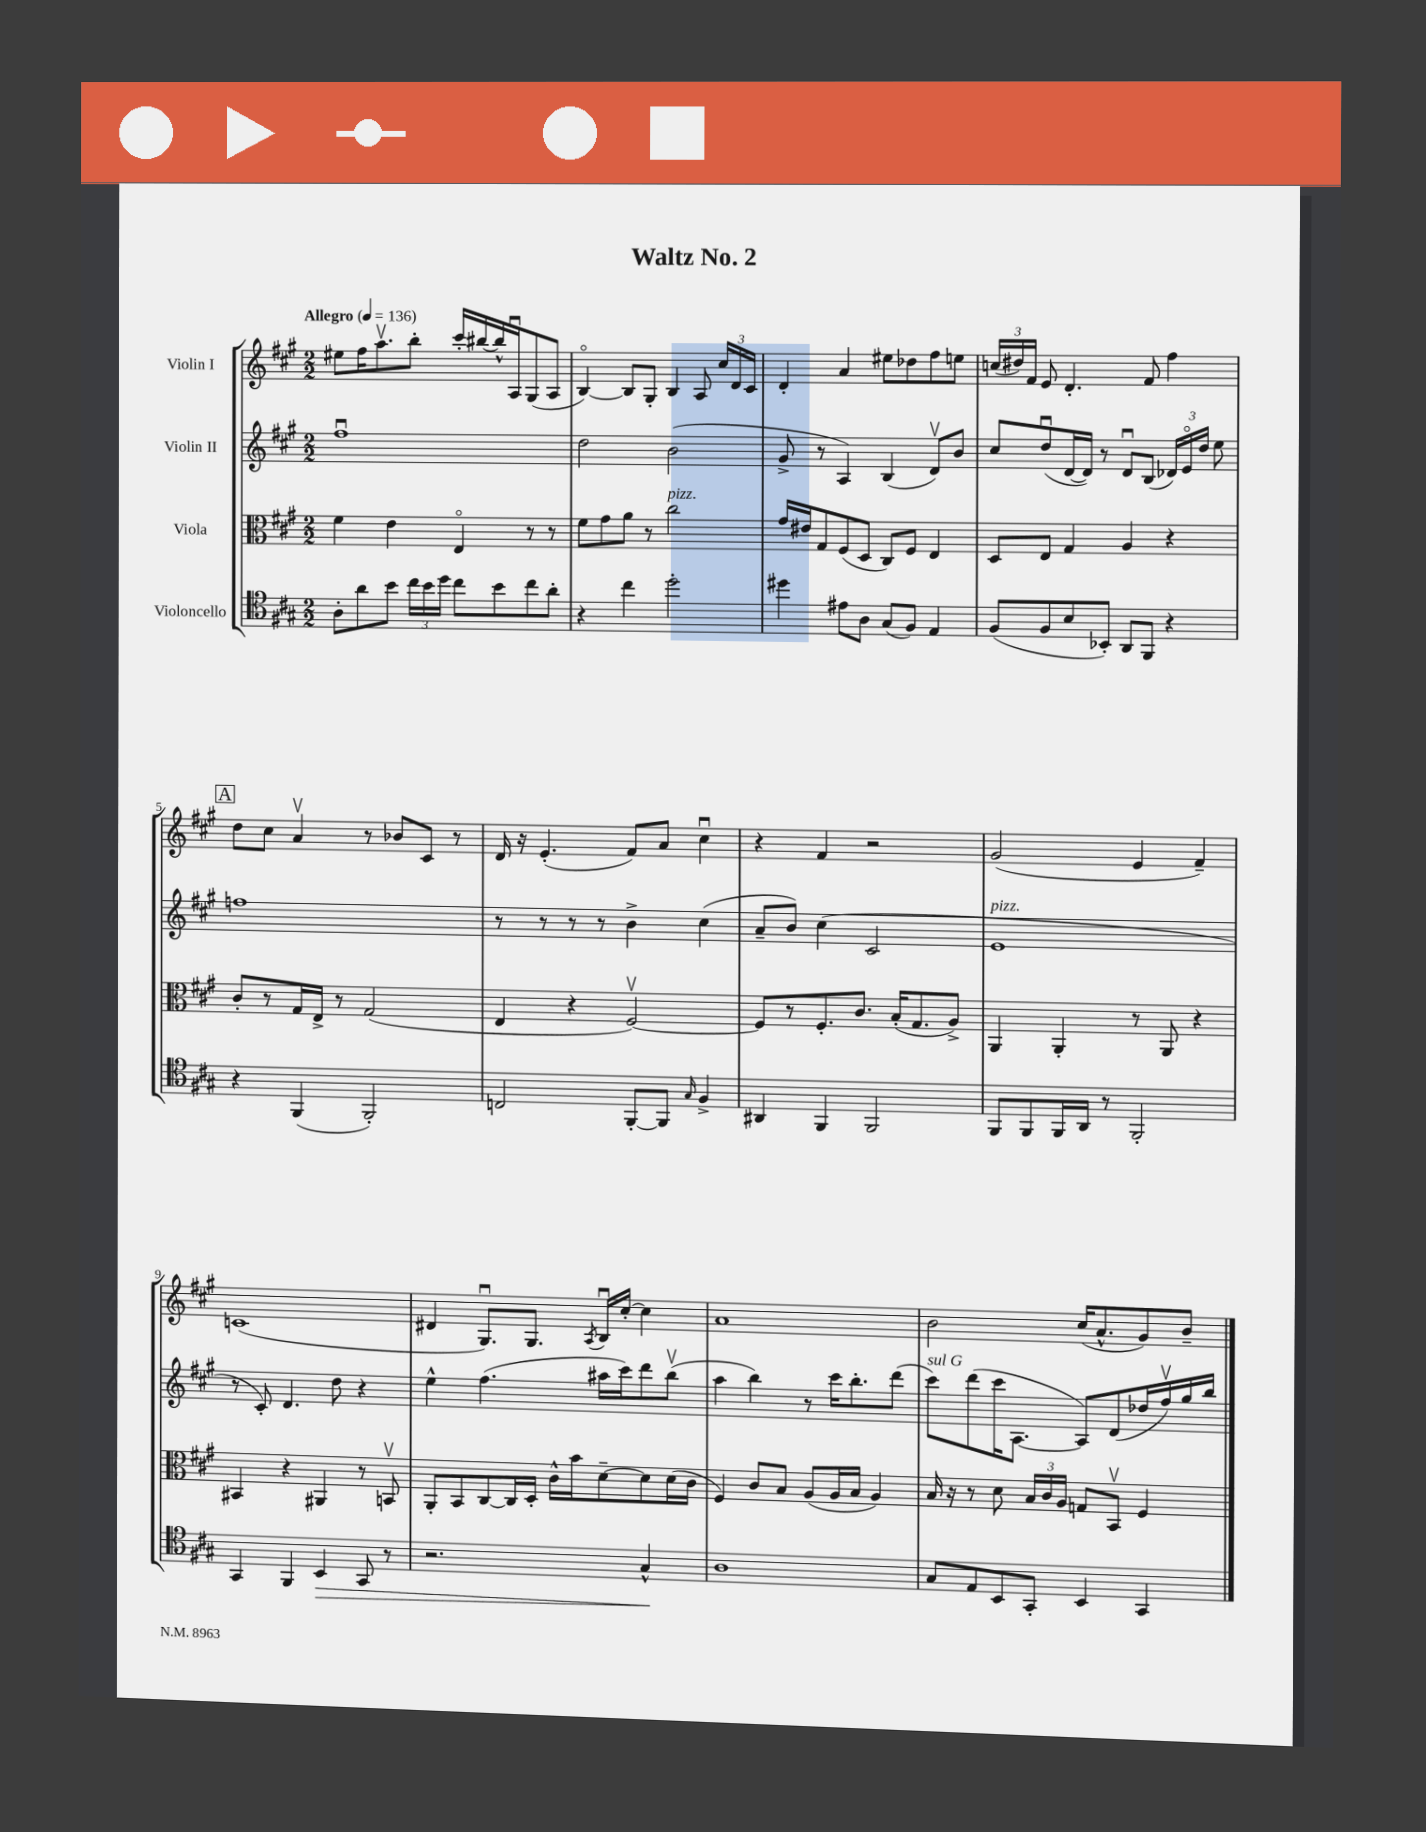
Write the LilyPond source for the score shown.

\header { title = "Waltz No. 2" }
<<
\new StaffGroup <<
\new Staff = "s0" \with { instrumentName = "Violin I" } {
    \clef treble \key a \major \numericTimeSignature \time 2/2 \tempo "Allegro" 4 = 136
    \autoBeamOff eis''8[ fis''16 a''8.\upbow b''8]-. cis'''16[-. bis''16~ bis''16-^ a16\downbow gis8( a8] |
    b4~\flageolet) b8[ gis8]-. b4 a8 \tuplet 3/2 { cis''16[ d'16 cis'16] } |
    d'4-. a'4 eis''8[ des''8 fis''8 e''8] |
    \tuplet 3/2 { c''16[( dis''16) fis'16] } e'8 d'4.-. fis'8 fis''4 |
    \mark \markup { \box "A" } d''8[ cis''8] a'4\upbow r8 bes'8[ cis'8] r8 |
    d'16 r16 e'4.-.( fis'8[) a'8] cis''4\downbow |
    r4 fis'4 r2 |
    gis'2( e'4 fis'4--) |
    c'1( |
    dis'4 gis8.[\downbow) gis8.] \acciaccatura { a8 } b16[\downbow cis''16]~-. cis''4 |
    a'1 |
    b'2 cis''16[( a'8.-^ gis'8) b'8]-- \bar "|." |
}
\new Staff = "s1" \with { instrumentName = "Violin II" } {
    \clef treble \key a \major \numericTimeSignature \time 2/2
    \autoBeamOff fis''1\downbow |
    d''2 b'2( |
    gis'8-> r8 a4) b4( d'8[\upbow) b'8] |
    cis''8[ d''8\downbow( d'16~ d'16]) r8 d'8[\downbow b8]( \tuplet 3/2 { des'16[) e'16\flageolet d''16] } e''8 |
    \mark \markup { \box "A" } f''1 |
    r8 r8 r8 r8 b'4-> cis''4( |
    a'8[-- b'8]) cis''4( cis'2 |
    e'1^\markup { \italic "pizz." } |
    r8 cis'8-.) d'4. d''8 r4 |
    e''4-^ fis''4.( ais''16[ cis'''16) d'''8 b''8]\upbow( |
    a''4 b''4) r8 cis'''16[ b''8.-. d'''8]( |
    cis'''8[^\markup { \italic "sul G" }) d'''8( cis'''16 a8.]~ a8[) d'8( des''16 fis''16\upbow) gis''16 b''16] \bar "|." |
}
\new Staff = "s2" \with { instrumentName = "Viola" } {
    \clef alto \key a \major \numericTimeSignature \time 2/2
    \autoBeamOff fis'4 e'4 e4\flageolet r8 r8 |
    fis'8[ gis'8 a'8] r8 cis''2^\markup { \italic "pizz." } |
    gis'16[ eis'16 gis8 fis8( d8] cis8[) fis8] e4 |
    d8[ e8] gis4 a4 r4 |
    \mark \markup { \box "A" } cis'8[-. r8 gis16 e16]-> r8 gis2( |
    e4 r4 fis2~\upbow) |
    fis8[ r8 fis8.-. cis'8.] b16[-.( gis8. a8]->) |
    a,4 a,4-. r8 a,8 r4 |
    bis,4 r4 ais,4 r8 b,8\upbow |
    a,8[-. b,8 cis8~ cis16 d16]-. cis'16[-^ b'16 d'8~-- d'8 d'16( cis'16] |
    fis4) cis'8[ b8] a8[( a16 b16] a4) |
    b16 r16 r8 d'8 \tuplet 3/2 { b16[ cis'16 a16] } g8[ b,8]\upbow fis4 \bar "|." |
}
\new Staff = "s3" \with { instrumentName = "Violoncello" } {
    \clef tenor \key a \major \numericTimeSignature \time 2/2
    \autoBeamOff a8[-. a'8 b'8] \tuplet 3/2 { cis''16[ b'16 d''16] } cis''8[ b'8 cis''8 a'8]-. |
    r4 cis''4 d''2-. |
    dis''4 eis'8[ a8] gis8[( fis8]) e4 |
    fis8[( fis8 b8 bes,8]-.) a,8[ fis,8] r4 |
    \mark \markup { \box "A" } r4 fis,4( fis,2-.) |
    c2 fis,8[~-. fis,8] \grace { gis16 } fis4-> |
    ais,4 fis,4 fis,2 |
    fis,8[ fis,8 fis,16 a,16] r8 fis,2-. |
    gis,4 fis,4 b,4\> gis,8 r8 |
    r2. gis4-^\! |
    a1 |
    gis8[ e8 b,8 gis,8]-. b,4 gis,4 \bar "|." |
}
>>
>>
